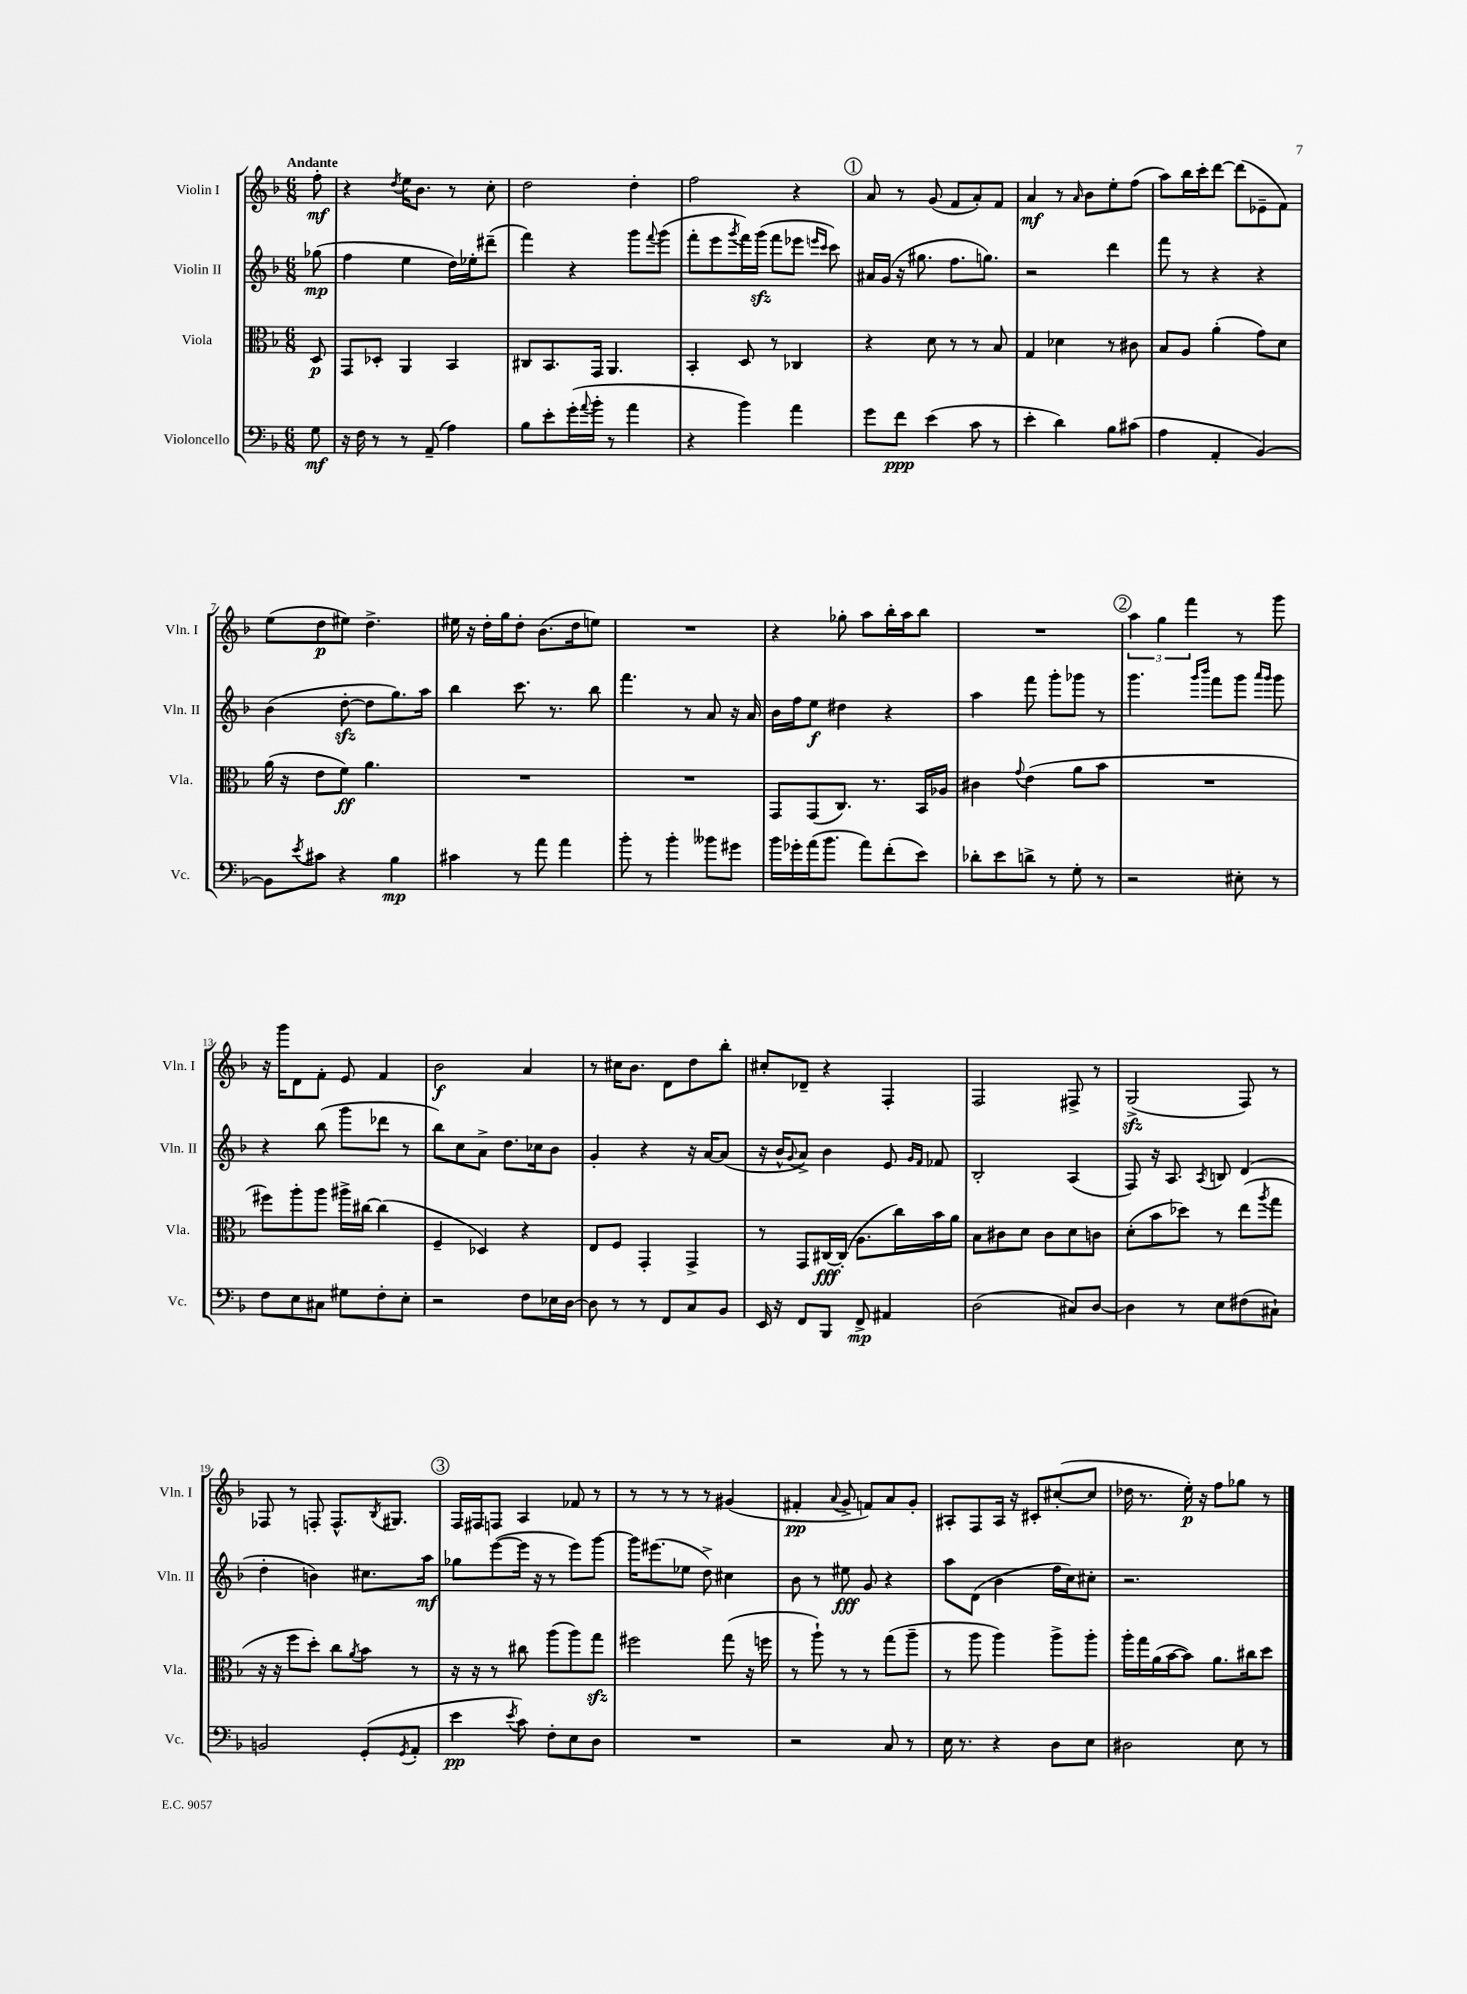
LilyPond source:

<<
\new StaffGroup <<
\new Staff = "s0" \with { instrumentName = "Violin I" shortInstrumentName = "Vln. I" } {
    \clef treble \key f \major \numericTimeSignature \time 6/8 \partial 8 \tempo "Andante"
    f''8-.\mf |
    r4 \acciaccatura { d''8 } e''16 bes'8. r8 c''8-. |
    d''2 d''4-. |
    f''2 r4 |
    \mark \markup { \circle "1" } a'8 r8 g'8( f'8 a'8-.) f'8 |
    a'4\mf r8 \grace { a'16 } bes'8 e''8-. f''8( |
    a''8) bes''16 c'''16-. d'''8~ d'''8( ees'8-- f'8) |
    e''8( d''8\p eis''8) d''4.-> |
    eis''16 r16 d''16-. g''16 d''8-. bes'8.( d''16 e''8) |
    R2. |
    r4 ges''8-. a''8 bes''16-. a''16 bes''8 |
    R2. |
    \mark \markup { \circle "2" } \tuplet 3/2 { a''4 g''4 f'''4 } r8 g'''8 |
    r16 g'''16 d'8 f'8-. e'8 f'4 |
    bes'2\f a'4 |
    r8 cis''16 bes'8. d'8 d''8 bes''8-. |
    cis''8-. des'8-- r4 f4-. |
    f2 fis8-> r8 |
    g2->\sfz( f8) r8 |
    fes8 r8 f8-. f8.-^ \acciaccatura { bes8 } gis8. |
    \mark \markup { \circle "3" } f16 fis16 f8 a4 fes'8 r8 |
    r8 r8 r8 r8 gis'4( |
    fis'4-.\pp \appoggiatura { a'8 } g'8-> f'8) a'8 g'8-. |
    ais8-. f8 ais16 r16 cis'8-. cis''8~-.( cis''8 |
    des''16 r8. e''16-.\p) r16 f''8 ges''8 r8 \bar "|." |
}
\new Staff = "s1" \with { instrumentName = "Violin II" shortInstrumentName = "Vln. II" } {
    \clef treble \key f \major \numericTimeSignature \time 6/8 \partial 8
    ges''8\mp( |
    f''4 e''4 d''16) ees''16-. dis'''8--( |
    f'''4) r4 g'''8 \appoggiatura { f'''8 } g'''8( |
    f'''8-. e'''8 \acciaccatura { g'''8 } f'''16) g'''16\sfz( f'''8 ees'''8 \grace { e'''16 c'''16 } c'''8) |
    \mark \markup { \circle "1" } ais'16 g'16( r16 gis''8. f''8. g''8.) |
    r2 d'''4 |
    f'''8 r8 r4 r4 |
    bes'4( d''8~-.\sfz d''8 g''8.) a''16 |
    bes''4 c'''8. r8. bes''8 |
    f'''4. r8 a'8 r16 a'16 |
    bes'16 f''16 e''8\f dis''4 r4 |
    a''4 f'''8 g'''8-. ges'''8 r8 |
    \mark \markup { \circle "2" } g'''4. \grace { g'''16 bes'''16 } f'''8 g'''8 \grace { a'''16 g'''16 } g'''8 |
    r4 bes''8( g'''8 des'''8 r8 |
    bes''8) c''8 a'8-> d''8. ces''16 bes'8 |
    g'4-. r4 r16 a'16~ a'8( |
    r16 bes'16-^ \appoggiatura { g'8 } a'8->) bes'4 e'8 \grace { g'16 f'16 } fes'8 |
    bes2-. a4( |
    f8) r16 a8. \acciaccatura { a8 } b8 d'4( |
    d''4-. b'4) cis''8. a''16\mf |
    \mark \markup { \circle "3" } ges''8 e'''8~( e'''16 r16 r8 e'''8) g'''8~ |
    g'''16 eis'''8.( ees''8 d''8->) cis''4 |
    bes'8 r8 eis''8\fff g'8 r4 |
    a''8 d'8( bes'4 f''16 c''16) cis''8-. |
    r2. \bar "|." |
}
\new Staff = "s2" \with { instrumentName = "Viola" shortInstrumentName = "Vla." } {
    \clef alto \key f \major \numericTimeSignature \time 6/8 \partial 8
    d8\p |
    g,8 des8-. a,4 bes,4 |
    cis8 bes,8. g,16 a,4. |
    bes,4-. d8 r8 ces4 |
    \mark \markup { \circle "1" } r4 d'8 r8 r8 bes8 |
    g4 des'4 r8 cis'8 |
    bes8 a8 a'4-.( g'8) d'8 |
    a'16( r16 e'8 f'8\ff) a'4. |
    R2. |
    R2. |
    g,8 g,8( c8.) r8. bes,16 aes16 |
    cis'4 \appoggiatura { g'8 } e'4( a'8 bes'8 |
    \mark \markup { \circle "2" } R2. |
    fis''8) a''8-. a''8 ais''16-> cis''16~ cis''4( |
    f4-- des4) r4 |
    e8 f8 g,4-. g,4-> |
    r8 g,8 cis16~\fff cis16-.( a8. c''16) bes'16 a'16 |
    bes8 cis'8 d'8 cis'8 d'8 c'8 |
    d'8-.( bes'8 des''8) r8 e''8( \acciaccatura { a''8 } g''8 |
    r16 r16 f''8 d''8-.) c''8 \acciaccatura { a'8 } bes'8 r8 |
    \mark \markup { \circle "3" } r16 r16 r8 cis''8 a''8( a''8) g''8\sfz |
    fis''2 g''8( r16 f''16 |
    r8 a''8-!) r8 r8 g''8( a''8-- |
    r8 a''8 a''4) a''8-> a''8-. |
    a''16-. g''16 a'16( bes'16~ bes'8) a'8. cis''16 d''8 \bar "|." |
}
\new Staff = "s3" \with { instrumentName = "Violoncello" shortInstrumentName = "Vc." } {
    \clef bass \key f \major \numericTimeSignature \time 6/8 \partial 8
    g8\mf |
    r16 f16 r8 r8 a,8--( a4) |
    bes8 e'8-. g'16-.( \appoggiatura { a'8 } bes'16-. r8 a'4 |
    r4 bes'4) a'4 |
    \mark \markup { \circle "1" } g'8 f'8\ppp e'4( c'8 r8 |
    e'4-. d'4) bes8 cis'8( |
    a4 a,4-. bes,4~) |
    bes,8 \acciaccatura { e'8 } cis'8 r4 bes4\mp |
    cis'4 r8 a'8 a'4 |
    bes'8-. r8 bes'4-. beses'8 gis'8 |
    bes'16 ges'16-. a'16( bes'8. a'8) f'8-.( e'8) |
    des'8-. e'8 d'8-> r8 g8-. r8 |
    \mark \markup { \circle "2" } r2 eis8-. r8 |
    f8 e8 cis8 gis8 f8-. e8-. |
    r2 f8 ees16 d16~ |
    d8 r8 r8 f,8 c8 bes,8 |
    e,16 r16 f,8 bes,,8 f,8->\mp ais,4 |
    d2( cis8) d8~ |
    d4 r8 e8 fis8( cis8-!) |
    b,2 g,8-.( \acciaccatura { g,8 } a,8-. |
    \mark \markup { \circle "3" } e'4\pp \acciaccatura { e'8 } c'8) f8-. e8 d8 |
    R2. |
    r2 c8 r8 |
    e16 r8. r4 d8 e8 |
    dis2 e8 r8 \bar "|." |
}
>>
>>
